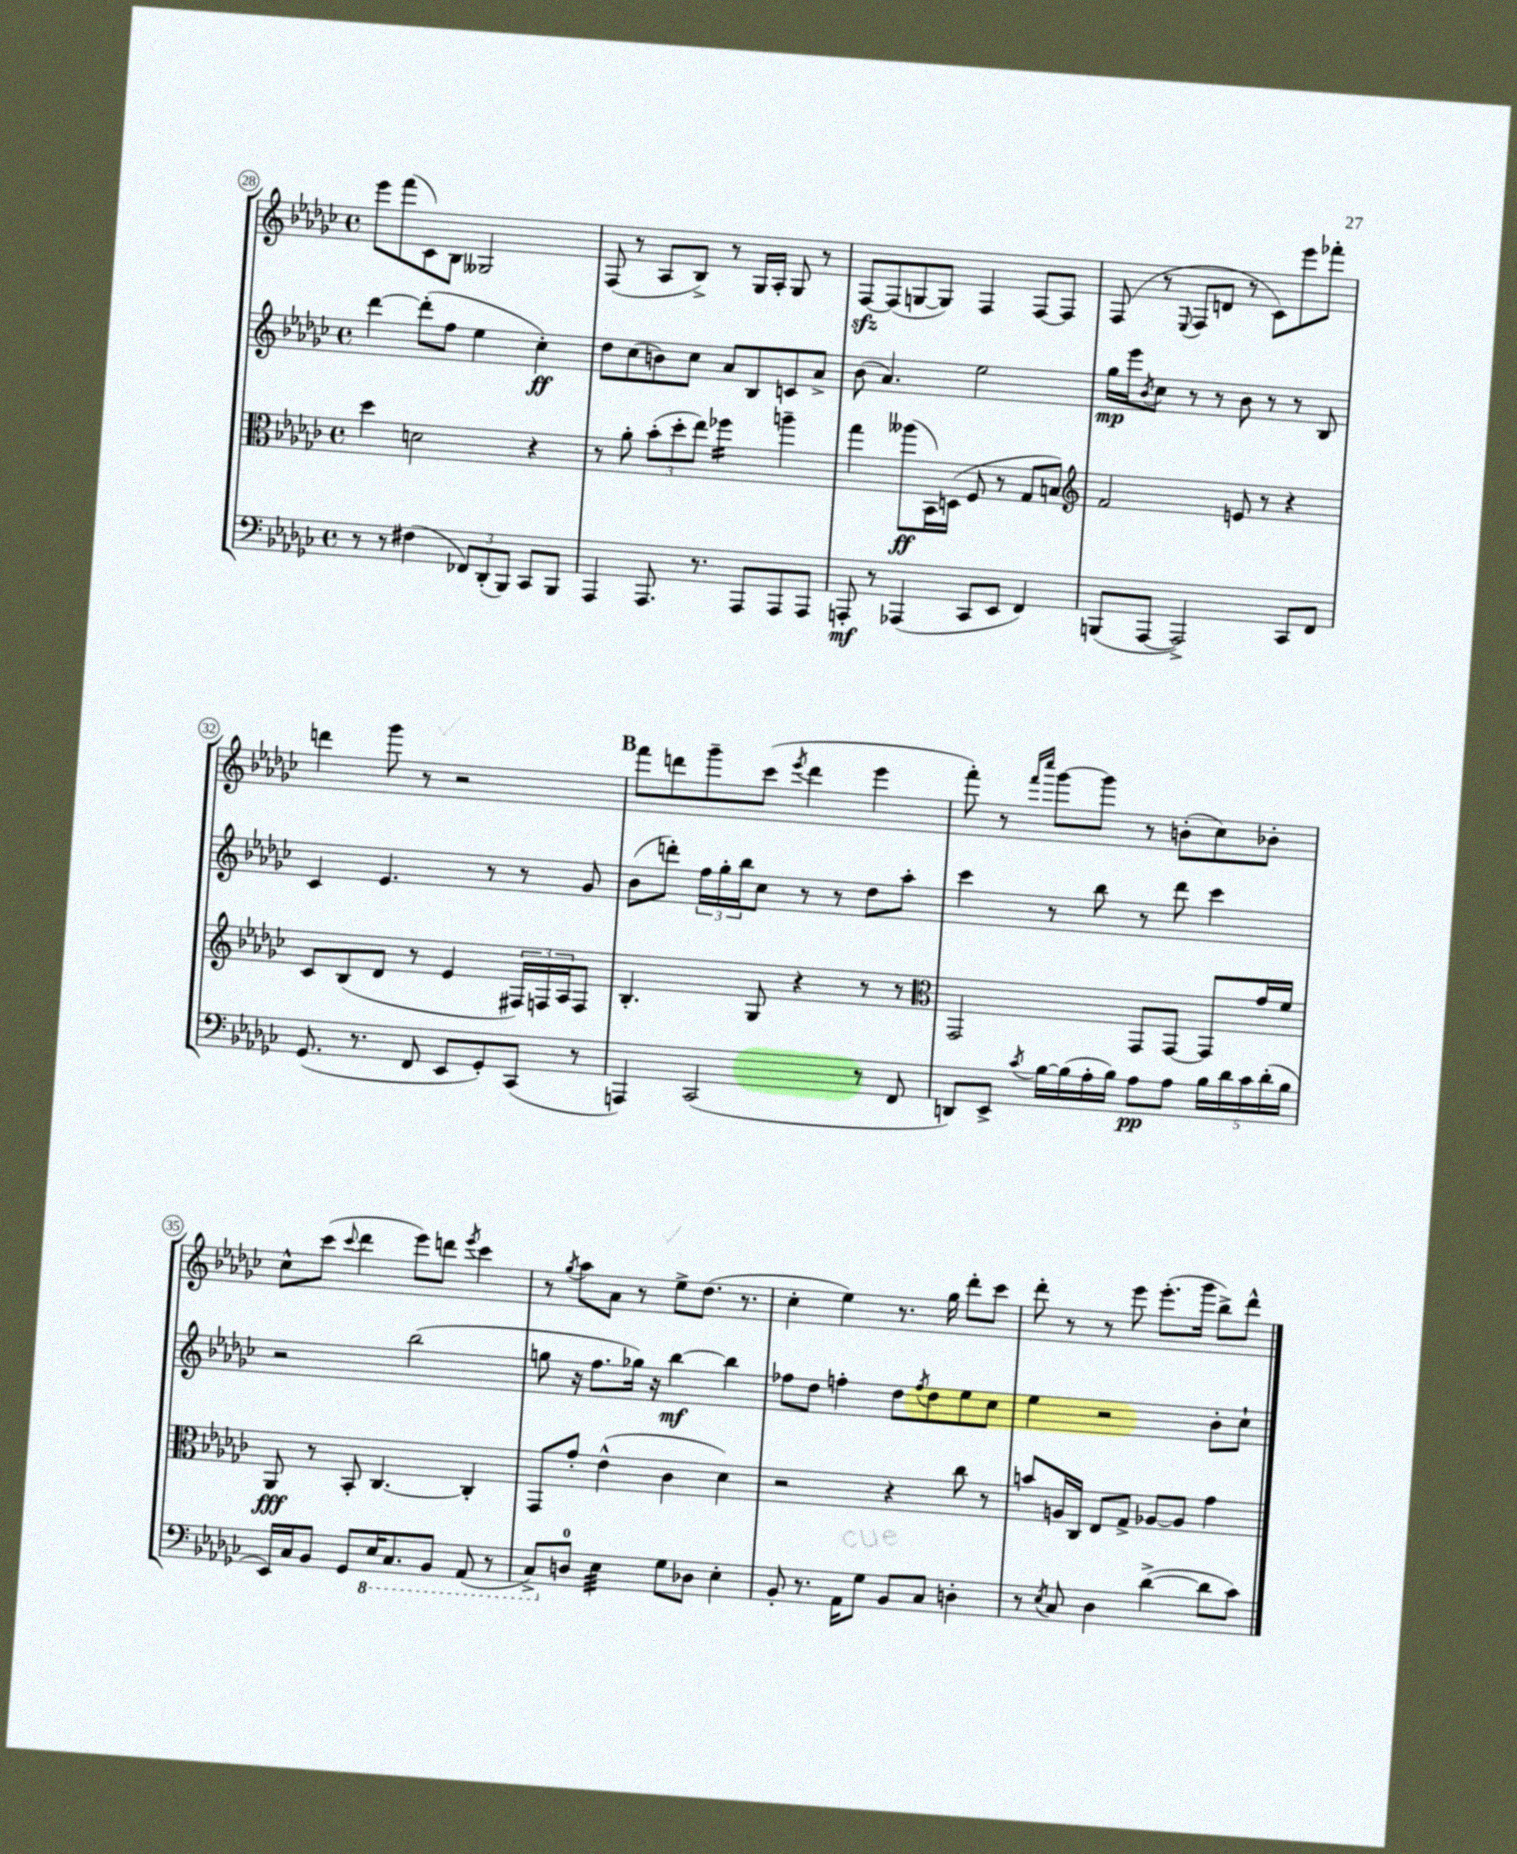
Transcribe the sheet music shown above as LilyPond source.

<<
\new StaffGroup <<
\new Staff = "s0" {
    \clef treble \key ges \major \defaultTimeSignature \time 4/4
    ees'''8 f'''8( ces'8) bes8 geses2 |
    f8( r8 aes8 bes8->) r8 ges16 aes16-. ges8 r8 |
    f8~\sfz f8( g8~ g8) f4 f8~ f8 |
    f8( r8 \appoggiatura { ees8 } f8 d'8 r8 ces'8) ees'''8 fes'''8-. |
    d'''4 ges'''8 r8 r2 |
    \mark \markup { \bold "B" } f'''8 d'''8 ges'''8-- ces'''8( \acciaccatura { ees'''8 } d'''4 ees'''4 |
    f'''8-.) r8 \grace { f'''16 ces''''16 } ges'''8~ ges'''8 r8 b'8-.( ces''8) bes'8-. |
    ces''8-^ ces'''8( \appoggiatura { ces'''8 } des'''4 ees'''8) d'''8 \acciaccatura { ees'''8 } ces'''4 |
    r8 \acciaccatura { ges''8 } aes''8 aes'8 r8 ees''8-> des''8.( r8. |
    ces''4-. ees''4) r8. ges''16 des'''8-. ces'''8 |
    des'''8-. r8 r8 ees'''8 ees'''8.-.( ges'''16 bes''8->) des'''8-^ \bar "|." |
}
\new Staff = "s1" {
    \clef treble \key ges \major \defaultTimeSignature \time 4/4
    des'''4~ des'''8-.( f''8 ees''4 ces''4-.\ff) |
    des''8 ces''8( b'8) ces''8 aes'8 bes8 c'8 aes'8-> |
    bes'8( aes'4.) ees''2 |
    ges''16\mp ees'''16 \acciaccatura { bes'8 } ces''8 r8 r8 bes'8 r8 r8 bes8 |
    ces'4 ees'4. r8 r8 ges'8 |
    \mark \markup { \bold "B" } bes'8( d'''8-.) \tuplet 3/2 { f''16 ges''16-. bes''16 } ces''8 r8 r8 des''8 aes''8-. |
    ces'''4 r8 bes''8 r8 des'''8 ces'''4 |
    r2 bes''2( |
    g''8 r16 f''8. ges''16) r16 bes''4~\mf bes''4 |
    fes''8 des''8 f''4-. des''8 \acciaccatura { f''8 } des''8 ees''8 ces''8 |
    ees''4 r2 bes'8-. ces''8-! \bar "|." |
}
\new Staff = "s2" {
    \clef alto \key ges \major \defaultTimeSignature \time 4/4
    des''4 d'2 r4 |
    r8 aes'8-. \tuplet 3/2 { bes'8-.( des''8-. ees''8) } fes''4:16 a''4-- |
    ges''4 aeses''8\ff( bes,16) d16( f8 r8 ges8 b8) |
    \clef treble f'2 e'8 r8 r4 |
    ces'8 bes8( des'8 r8 ees'4 \tuplet 3/2 { fis16) f16 aes16 } f8 |
    \mark \markup { \bold "B" } bes4.-. ges8 r4 r8 r8 |
    \clef alto ges,2 ges,8 ges,8~ ges,8 ges'16 f'16 |
    aes,8\fff r8 bes,8-. ces4.~ ces4-. |
    ges,8 ges'8-. ees'4-^( ces'4 des'4) |
    r2 r4 ces''8 r8 |
    b'8 a16 ces16 ees8 ges8-> aes8~ aes8 ges'4 \bar "|." |
}
\new Staff = "s3" {
    \clef bass \key ges \major \defaultTimeSignature \time 4/4
    r8 r8 fis4( \tuplet 3/2 { fes,8) des,8-.( bes,,8) } ces,8 bes,,8 |
    aes,,4 aes,,8. r8. aes,,8 aes,,8 aes,,8 |
    a,,8-.\mf r8 aes,,4( ces,8 ees,8 f,4) |
    b,,8( aes,,8~ aes,,2->) ces,8 f,8 |
    ges,8.( r8. f,8 ees,8 ges,8-.) ces,8( r8 |
    \mark \markup { \bold "B" } a,,4) ces,2( r8 f,8 |
    d,8) ees,8-> \acciaccatura { ces'8 } bes16~ bes16( aes16-. bes16) aes8\pp aes8 \tuplet 5/4 { bes16 des'16 ces'16 des'16-.( bes16 } |
    ees,16) ces16 bes,8 ges,8 \ottava #-1 ees,16 ces,8. bes,,8 aes,,8( r8 |
    ces,8->) \ottava #0 d8-0 ees4:32 ges8 des8 ees4-. |
    bes,8-. r8. aes,16 ges8 bes,8 ces8 d4-. |
    r8 \acciaccatura { ees8 } ces8 des4 des'4~->( des'8 ces'8) \bar "|." |
}
>>
>>
\layout { \context { \Score currentBarNumber = #28 \override BarNumber.stencil = #(make-stencil-circler 0.1 0.3 ly:text-interface::print) } }
